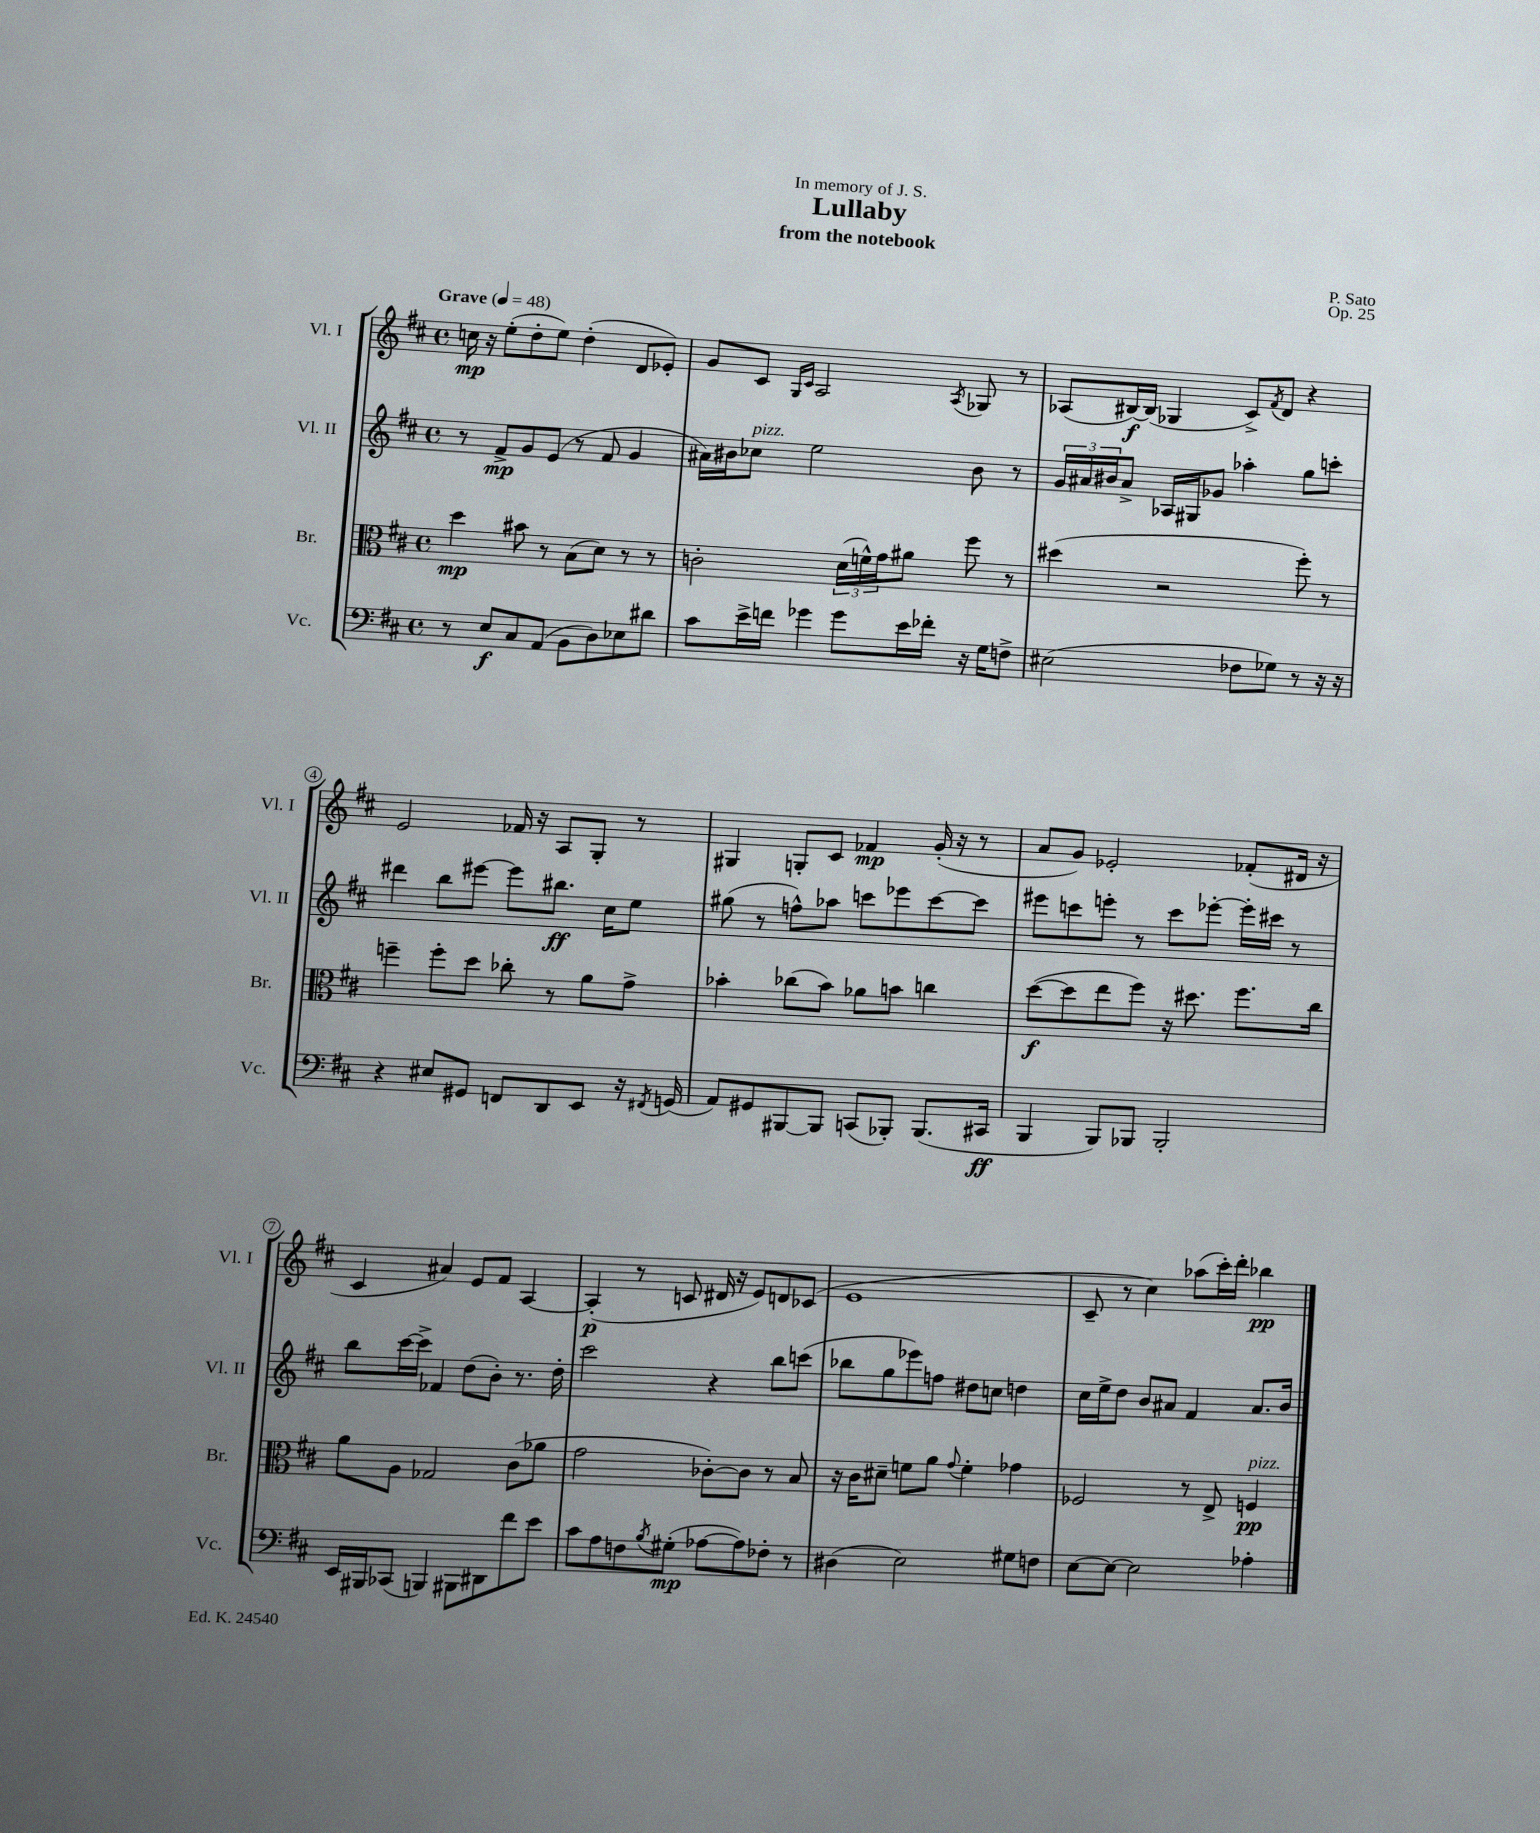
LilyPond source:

\header { title = "Lullaby" composer = "P. Sato" subtitle = "from the notebook" dedication = "In memory of J. S." opus = "Op. 25" }
<<
\new StaffGroup <<
\new Staff = "s0" \with { instrumentName = "Vl. I" shortInstrumentName = "Vl. I" } {
    \clef treble \key d \major \defaultTimeSignature \time 4/4 \tempo "Grave" 4 = 48
    c''16\mp r16 e''8-.( d''8-. e''8) d''4-.( d'8 ees'8-.) |
    g'8 cis'8 \grace { g16 cis'16 } a2 \acciaccatura { a8 } ges8 r8 |
    aes8( bis16~\f) bis16( ges4 cis'8->) \acciaccatura { fis'8 } d'8 r4 |
    e'2 fes'16 r16 a8 g8-. r8 |
    gis4 g8-. cis'8 fes'4\mp g'16-.( r16 r8 |
    a'8 g'8) ees'2-. fes'8-.( dis'16 r16 |
    cis'4 ais'4) e'8 fis'8 a4~ |
    a4-.\p( r8 c'8 dis'16 r16 e'8) d'8 ces'8( |
    e'1 |
    cis'8-- r8 cis''4) aes''8( cis'''16-.) d'''16-. bes''4\pp \bar "|." |
}
\new Staff = "s1" \with { instrumentName = "Vl. II" shortInstrumentName = "Vl. II" } {
    \clef treble \key d \major \defaultTimeSignature \time 4/4
    r8 fis'8->\mp g'8 e'8( r8 fis'8 g'4 |
    ais'16) bis'16 ces''8^\markup { \italic "pizz." } e''2 bis'8 r8 |
    \tuplet 3/2 { g'16 ais'16 bis'16 } ais'8-> aes16 gis16 ges'8 aes''4-. g''8 c'''8-. |
    dis'''4 b''8 eis'''8~ eis'''8 bis''8.\ff cis''16 e''8 |
    gis''8( r8 f''8-^) aes''8 c'''8 ees'''8 c'''8~ c'''8 |
    eis'''8 c'''8 e'''8-. r8 c'''8 ees'''8~-. ees'''16-. cis'''16 r8 |
    b''8 cis'''16~ cis'''16-> fes'4 d''8( b'8-.) r8. d''16-. |
    cis'''2 r4 b''8 c'''8( |
    bes''8 g''8 ees'''8) f''8 dis''8 c''8 d''4 |
    cis''16 e''16-> d''8 b'8 ais'8 fis'4 ais'8. b'16 \bar "|." |
}
\new Staff = "s2" \with { instrumentName = "Br." shortInstrumentName = "Br." } {
    \clef alto \key d \major \defaultTimeSignature \time 4/4
    d''4\mp bis'8 r8 b8( d'8) r8 r8 |
    c'2-. \tuplet 3/2 { d'16( f'16-^) g'16 } ais'8 fis''8 r8 |
    dis''4( r2 fis''8-.) r8 |
    f''4-- f''8-. d''8 ces''8-. r8 a'8 g'8-> |
    bes'4-. ces''8( bes'8) aes'8 b'8 c''4 |
    d''8~\f( d''8 e''8 fis''8) r16 dis''8. fis''8. cis''16 |
    a'8 a8 ges2 cis'8( aes'8 |
    g'2 ces'8~-.) ces'8 r8 b8 |
    r16 cis'16 dis'8-- f'8 a'8 \appoggiatura { g'8 } f'4-. ges'4 |
    fes2 r8 e8-> f4\pp^\markup { \italic "pizz." } \bar "|." |
}
\new Staff = "s3" \with { instrumentName = "Vc." shortInstrumentName = "Vc." } {
    \clef bass \key d \major \defaultTimeSignature \time 4/4
    r8 e8\f cis8 a,8( b,8 d8) ees8 dis'8 |
    cis'8 e'16-> f'16 ges'4 ges'8 e'16 fes'16-. r16 g16 f8-> |
    eis2( fes8 ges8) r8 r16 r16 |
    r4 eis8 gis,8 f,8 d,8 e,8 r16 \acciaccatura { fis,8 } g,16( |
    a,8) gis,8 bis,,8~ bis,,8 c,8( bes,,8-.) bes,,8.( cis,16\ff |
    b,,4 b,,8) bes,,8 bes,,2-. |
    e,16 bis,,16 ces,8( b,,4) bis,,8 dis,8 fis'8 e'8 |
    cis'8 a8 f8 \acciaccatura { b8 } gis8-.\mp( aes8~ aes8) fes8-. r8 |
    dis4( e2) gis8 f8 |
    e8~ e8~ e2 aes4-. \bar "|." |
}
>>
>>
\layout { \context { \Score \override BarNumber.stencil = #(make-stencil-circler 0.1 0.3 ly:text-interface::print) } }
